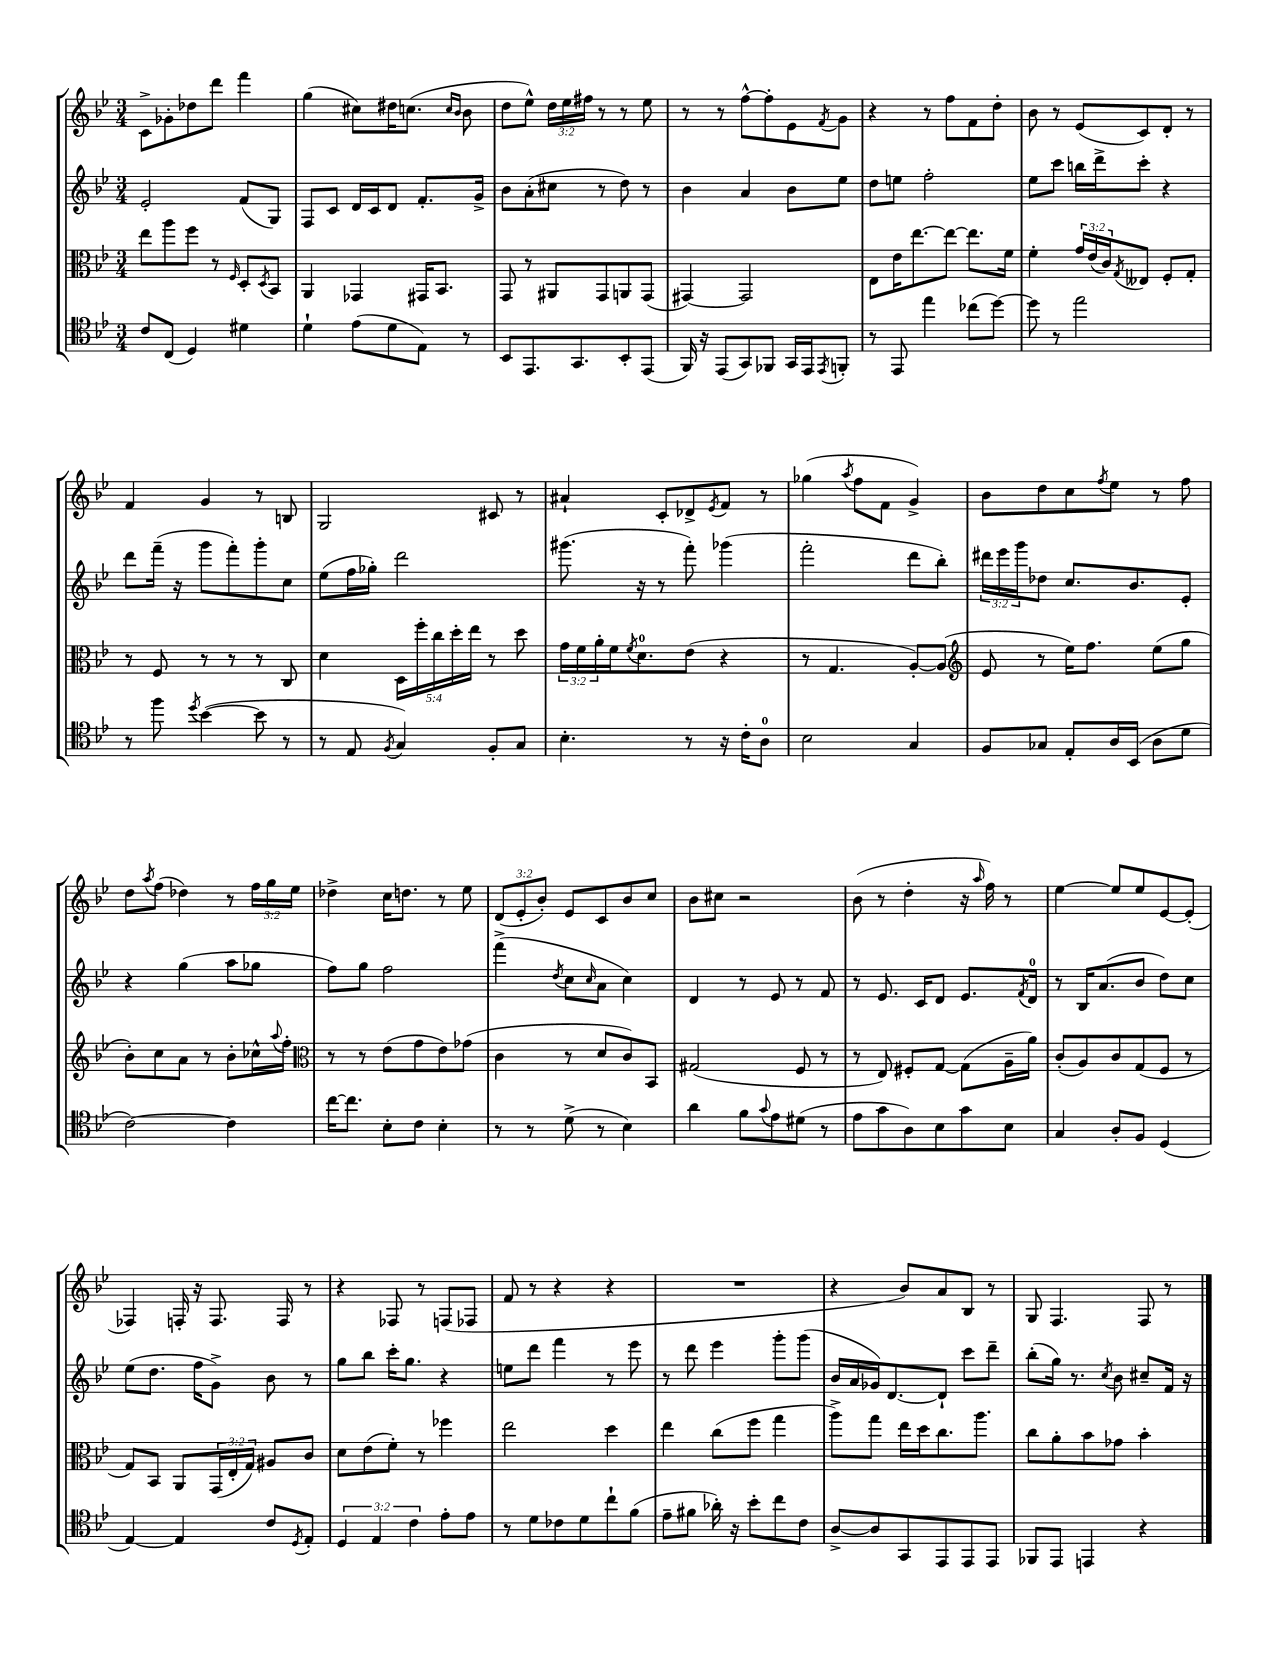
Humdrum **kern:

**kern	**kern	**kern	**kern
*staff4	*staff3	*staff2	*staff1
*clefC4	*clefC3	*clefG2	*clefG2
*k[b-e-]	*k[b-e-]	*k[b-e-]	*k[b-e-]
*M3/4	*M3/4	*M3/4	*M3/4
8c	8ee-	2e-'	8c^
(8C	8aa	.	8g-'
4D)	8ff	.	8dd-
.	8r	.	8ddd
.	16qqF	.	.
4d#	8D'	(8f	4fff
.	8qD	.	.
.	8BB-	8G)	.
=	=	=	=
4d`	4AA	8F	(4gg
.	.	8c	.
(8e-	4GG-	16d	8cc#)
.	.	16c	.
8d	.	8d	16dd#
.	.	.	(8.cc
8E-)	16GG#	8.f'	.
.	8.BB-	.	.
.	.	.	16qqcc
.	.	.	16qqb-
8r	.	.	8b-
.	.	16g^	.
=	=	=	=
8BB-	8GG	8b-	8dd
8.EE-	8r	(8a'	8ee-^^)
.	8AA#	8cc#	24dd
.	.	.	24ee-
8.GG	.	.	.
.	.	.	24ff#
.	8GG	8r	8r
8BB-'	8AA	8dd)	8r
(8EE-	(8GG	8r	8ee-
=	=	=	=
16FF)	[4GG#)	4b-	8r
16r	.	.	.
(8EE-	.	.	8r
8GG)	2GG#]	4a	[8ff^^
8FF-	.	.	8ff']
16GG	.	8b-	8e-
16EE-	.	.	.
8qEE-	.	.	8qf
8FF'	.	8ee-	8g
=	=	=	=
8r	8E-	8dd	4r
8EE-	16e-	8ee	.
.	[8.ee-	.	.
4ee-	.	2ff'	8r
.	8ee-_	.	8ff
(8cc-	8.ee-]	.	8f
[8dd)	.	.	8dd'
.	16f	.	.
=	=	=	=
8dd]	4f'	8ee-	8b-
8r	.	8ccc	8r
2ee-	24g	16bb	(8e-
.	(24e-	.	.
.	.	16ddd^	.
.	24c)	.	.
.	8qG	.	.
.	8E--	8ccc'	8c)
.	8F'	4r	8d'
.	8G'	.	8r
=	=	=	=
8r	8r	8ddd	4f
8ff	8F	(16fff~	.
.	.	16r	.
8qdd	.	.	.
([4b-	8r	8ggg	4g
.	8r	8fff')	.
8b-]	8r	8ggg'	8r
8r	8C	8cc	8B
=	=	=	=
8r	4d	(8ee-	2G
8E-	.	16ff	.
.	.	16gg-')	.
8qF	.	.	.
4G)	20D	2ddd	.
.	20ff'	.	.
.	20cc	.	.
.	20dd'	.	.
.	20ee-	.	.
8F'	8r	.	8c#
8G	8dd	.	8r
=	=	=	=
4.B-'	24g	(8.ggg#	4a#`
.	24f	.	.
.	24a'	.	.
.	16f	.	.
.	8qf	.	.
.	8.d	16r	.
.	.	8r	8c'
8r	(8e-	8fff')	8d-^
.	.	.	8qe-
16r	4r	(4ggg-	8f
16c'	.	.	.
8A	.	.	8r
=	=	=	=
2B-	8r	2fff'	(4gg-
.	4.G	.	.
.	.	.	8qaa
.	.	.	8ff
.	.	.	8f
4G	[8A')	8ddd	4g^)
.	(8A]	8bb-')	.
=	=	=	=
*	*clefG2	*	*
8F	8e-	24ddd#	8b-
.	.	24eee-	.
.	.	24ggg	.
8G-	8r	8dd-	8dd
8E-'	16ee-)	8.cc	8cc
.	8.ff	.	.
.	.	.	8qff
16A	.	.	8ee-
(16BB-	.	8.b-	.
8A	(8ee-	.	8r
8d	8gg	8e-'	8ff
=	=	=	=
[2c)	8b-')	4r	8dd
.	.	.	8qaa
.	8cc	.	(8ff
.	8a	(4gg	4dd-)
.	8r	.	.
4c]	8b-'	8aa	8r
.	16cc-^^	8gg-	24ff
.	.	.	24gg
.	8qqaa	.	.
.	16ff'	.	.
.	.	.	24ee-
=	=	=	=
*	*clefC3	*	*
[16cc	8r	8ff)	4dd-^
8.cc]	.	.	.
.	8r	8gg	.
8B-'	(8e-	2ff	16cc
.	.	.	8.dd
8c	8g	.	.
4B-'	8e-)	.	8r
.	(8g-	.	8ee-
=	=	=	=
8r	4c	(4fff^	(12d
.	.	.	12e-'
8r	.	.	.
.	.	.	12b-')
.	.	8qdd	.
(8d^	8r	8cc	8e-
.	.	16qqcc	.
8r	8d	8a	8c
4B-)	8c)	4cc)	8b-
.	8BB-	.	8cc
=	=	=	=
4a	(2G#	4d	8b-
.	.	.	8cc#
8f	.	8r	2r
8qqg	.	.	.
8e-	.	8e-	.
(8d#	8F	8r	.
8r	8r	8f	.
=	=	=	=
8e-	8r	8r	(8b-
8g	8E-)	8.e-	8r
8A)	8F#'	.	4dd'
.	.	16c	.
8B-	[8G	8d	.
8g	(8G]	8.e-	16r
.	.	.	16qqaa
.	.	.	16ff)
8B-	16A~	.	8r
.	.	8qf	.
.	16a)	16d	.
=	=	=	=
4G	(8c'	8r	[4ee-
.	8A)	16B-	.
.	.	(8.a	.
8A'	8c	.	8ee-]
8F	(8G	8b-	8ee-
(4D	8F	8dd)	[8e-
.	8r	8cc	(8e-']
=	=	=	=
[4E-)	8G)	(8ee-	4F-)
.	8BB-	8.dd	.
4E-]	8AA	.	16F'
.	.	16ff	16r
.	(24GG	8g^)	8.F
.	24E-'	.	.
.	24G)	.	.
8c	8A#	8b-	.
.	.	.	16F
8qD	.	.	.
8E-'	8c	8r	8r
=	=	=	=
6D	8d	8gg	4r
.	(8e-	8bb-	.
6E-	.	.	.
.	8f')	16ccc'	8F-
.	.	8.gg	.
6c	.	.	.
.	8r	.	8r
8e-'	4ff-	4r	(8F
8e-	.	.	8F-
=	=	=	=
8r	2ee-	8ee	8f
8d	.	8ddd	8r
8c-	.	4fff	4r
8d	.	.	.
8cc`	4dd	8r	4r
(8f	.	8eee-	.
=	=	=	=
8e-~	4ee-	8r	2.r
8f#	.	8ddd	.
16a-')	(8cc	4eee-	.
16r	.	.	.
8b-'	8ff	.	.
8cc	4gg	8ggg'	.
8c	.	(8ggg	.
=	=	=	=
[8A^	8aa^)	16b-	4r
.	.	16a	.
8A]	8gg	16g-)	.
.	.	[8.d	.
8GG	16ee-	.	8b-)
.	16dd	.	.
8EE-	8.cc	8d`]	8a
8EE-	.	8ccc	8B-
.	8.aa	.	.
8EE-	.	8ddd~	8r
=	=	=	=
8FF-	8cc	(8bb-'	8G
8EE-	8a'	16gg)	4.F
.	.	8.r	.
4EE	8b-	.	.
.	.	8qcc	.
.	8g-	8b-	.
4r	4b-'	8cc#~	8F
.	.	16f	8r
.	.	16r	.
==	==	==	==
*-	*-	*-	*-
